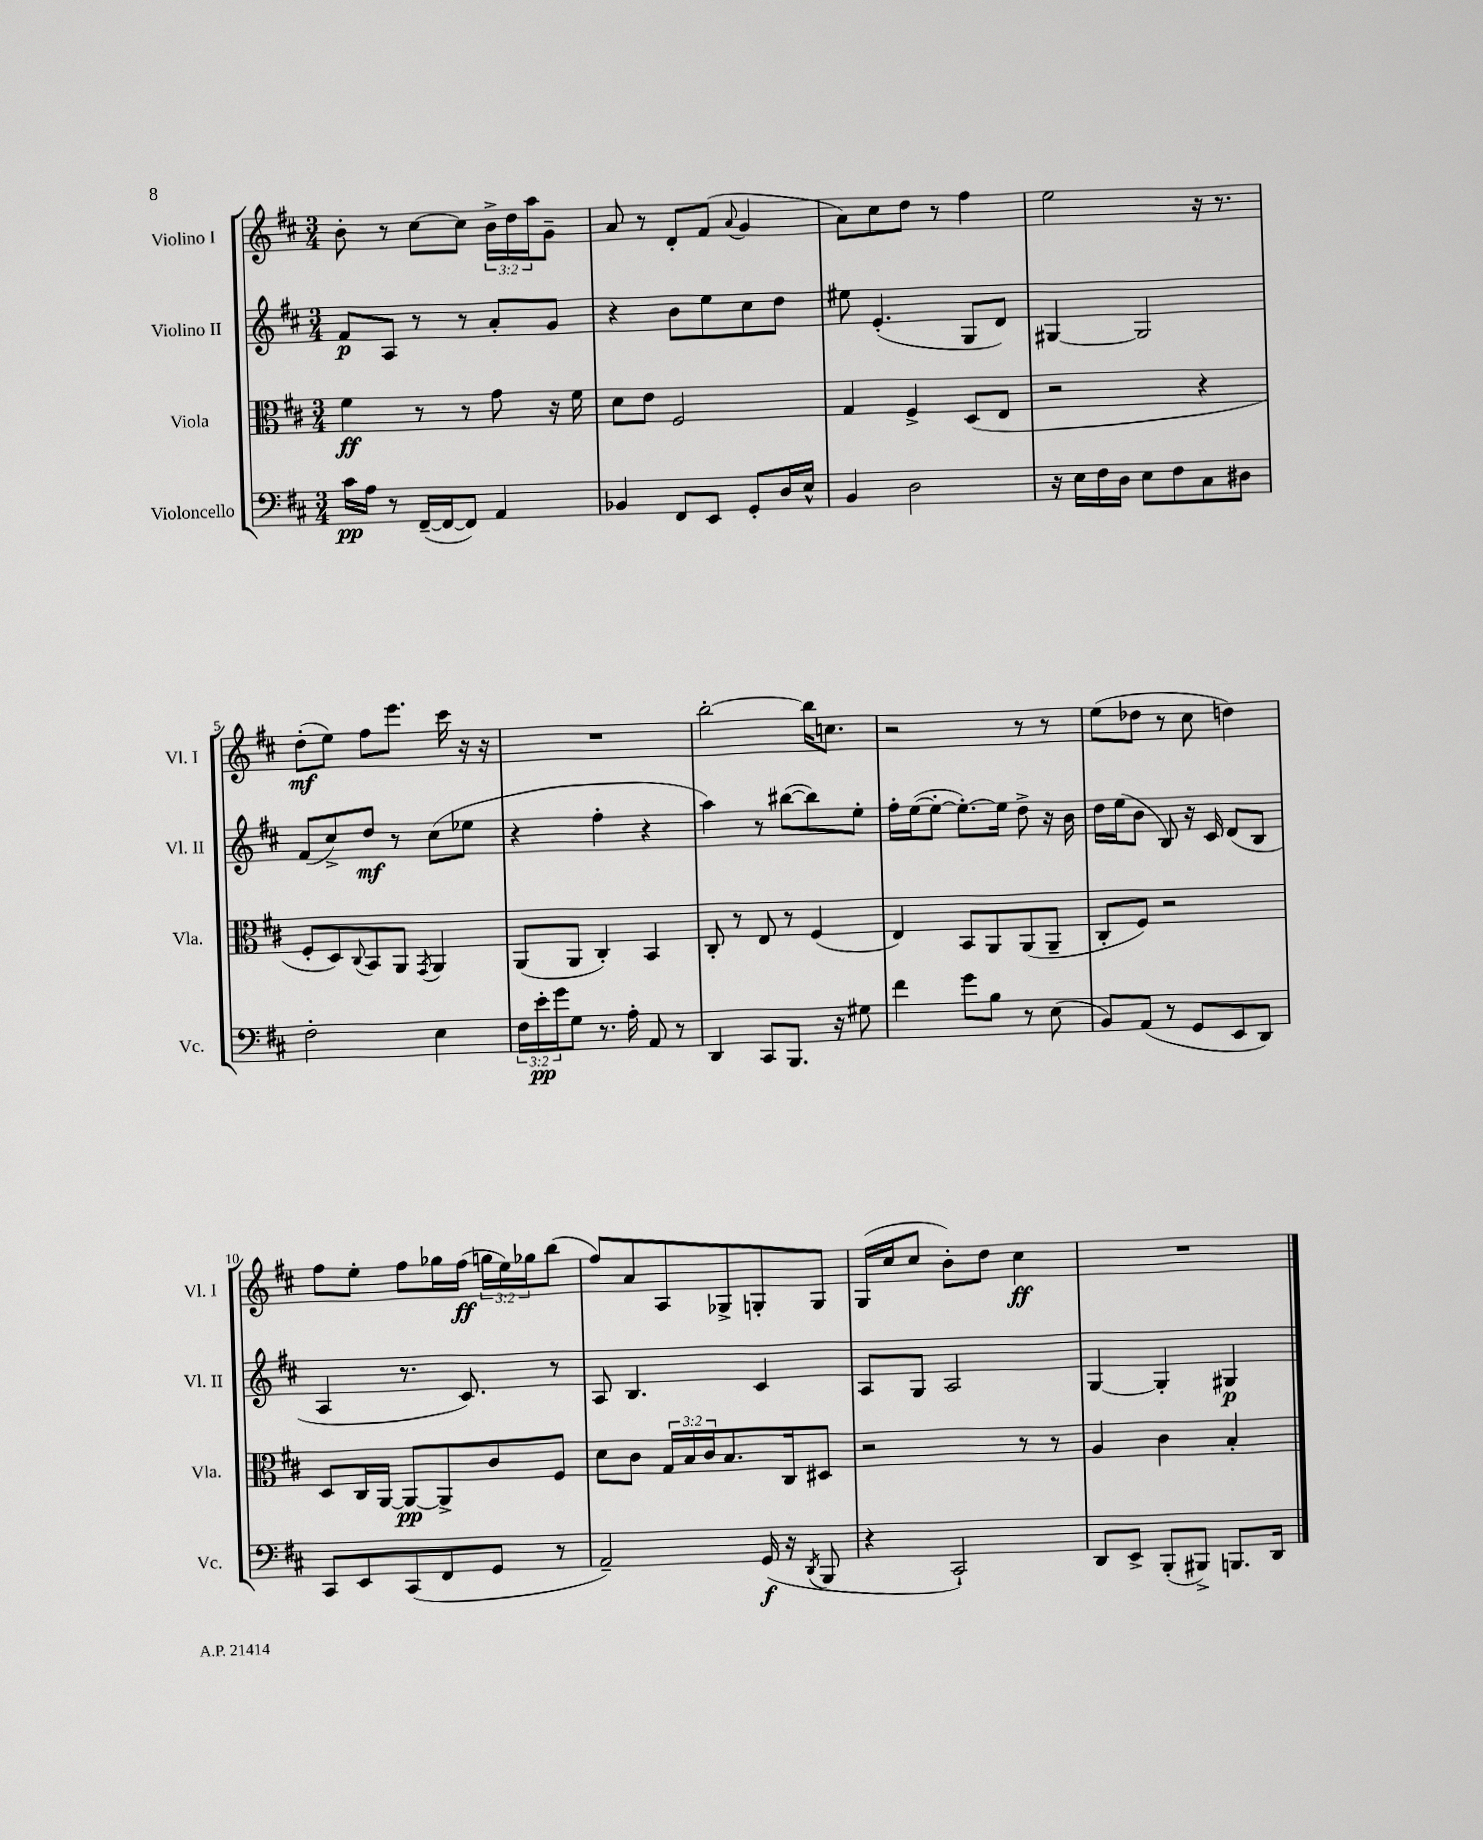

**kern	**kern	**kern	**kern
*staff4	*staff3	*staff2	*staff1
*clefF4	*clefC3	*clefG2	*clefG2
*k[f#c#]	*k[f#c#]	*k[f#c#]	*k[f#c#]
*M3/4	*M3/4	*M3/4	*M3/4
16c#	4f#	8f#	8b'
16A	.	.	.
8r	.	8A	8r
([16FF#~	8r	8r	[8cc#
16FF#_	.	.	.
8FF#])	8r	8r	8cc#]
4AA	8g	8a'	24b^
.	.	.	24dd
.	.	.	24aa
.	16r	8g	8g~
.	16f#	.	.
=	=	=	=
4BB-	8d	4r	8a
.	8e	.	8r
8FF#	2F#	8b	8d'
8EE	.	8ee	(8f#
.	.	.	8qqa
8GG'	.	8cc#	4g
16D	.	8dd	.
16E^^	.	.	.
=	=	=	=
4BB	4G	8ee#	8a)
.	.	(4.e'	8cc#
2D	4F#^	.	8dd
.	.	.	8r
.	(8D	8G	4ff#
.	8E	8d)	.
=	=	=	=
16r	2r	[4G#	2ee
16E	.	.	.
16F#	.	.	.
16D	.	.	.
8E	.	2G#]	.
8F#	.	.	.
8C#	4r	.	16r
.	.	.	8.r
8D#	.	.	.
=	=	=	=
2F#'	8F#'	(8f#	(8dd'
.	8D)	8cc#^)	8ee)
.	8qqC#	.	.
.	8BB	8dd	8ff#
.	8AA	8r	8.eee
.	8qGG	.	.
4E	4AA	(8cc#	.
.	.	.	16ccc#
.	.	8ee-	16r
.	.	.	16r
=	=	=	=
24F#	(8AA	4r	2.r
24e'	.	.	.
24g	.	.	.
8G	8AA	.	.
8.r	4C#')	4ff#'	.
16A'	.	.	.
8AA	4BB	4r	.
8r	.	.	.
=	=	=	=
4DD	8C#'	4aa)	[2bb'
.	8r	.	.
8CC#	8E	8r	.
8.BBB	8r	([8bb#	.
.	(4F#	8bb#])	16bb]
16r	.	.	8.cc
8G#	.	8ee'	.
=	=	=	=
4f#	4E)	16ff#'	2r
.	.	([16ee	.
.	.	8ee'_	.
8g	8BB	8.ee'_)	.
8B	8AA	.	.
.	.	16ee]	.
8r	(8AA	8dd^	8r
(8E	8AA~	16r	8r
.	.	16b	.
=	=	=	=
8BB)	8C#'	16dd	(8ee
.	.	(16ee	.
(8AA	8F#)	8b	8dd-
8r	2r	8B)	8r
8GG	.	16r	8cc#
.	.	16c#	.
8EE	.	(8d	4dd)
8DD)	.	8B	.
=	=	=	=
8CC#	8D	4A	8ff#
8EE	16C#	.	8ee'
.	[16AA	.	.
(8CC#	8AA_	8.r	8ff#
8FF#	8AA^]	.	16gg-
.	.	8.c#)	(16ff#
8GG	8c#	.	24gg
.	.	.	24ee)
.	.	.	24gg-
8r	8F#	8r	(8bb
=	=	=	=
2AA~)	8d	8A	8ff#)
.	8c#	4.B	8a
.	24G	.	8A
.	24B	.	.
.	24c#	.	.
.	8.B	.	8G-^
(16GG	.	4c#	8G'
16r	16C#	.	.
8qDD	.	.	.
8BBB	8D#	.	8G
=	=	=	=
4r	2r	8A	(16G
.	.	.	16cc#
.	.	8G	8cc#
2CC#`)	.	2A	8b')
.	.	.	8dd
.	8r	.	4cc#
.	8r	.	.
=	=	=	=
8DD	4A	[4G	2.r
8EE^	.	.	.
(8BBB'	4c#	4G']	.
8BBB#^)	.	.	.
8.BBB	4B'	4G#	.
16DD	.	.	.
==	==	==	==
*-	*-	*-	*-
